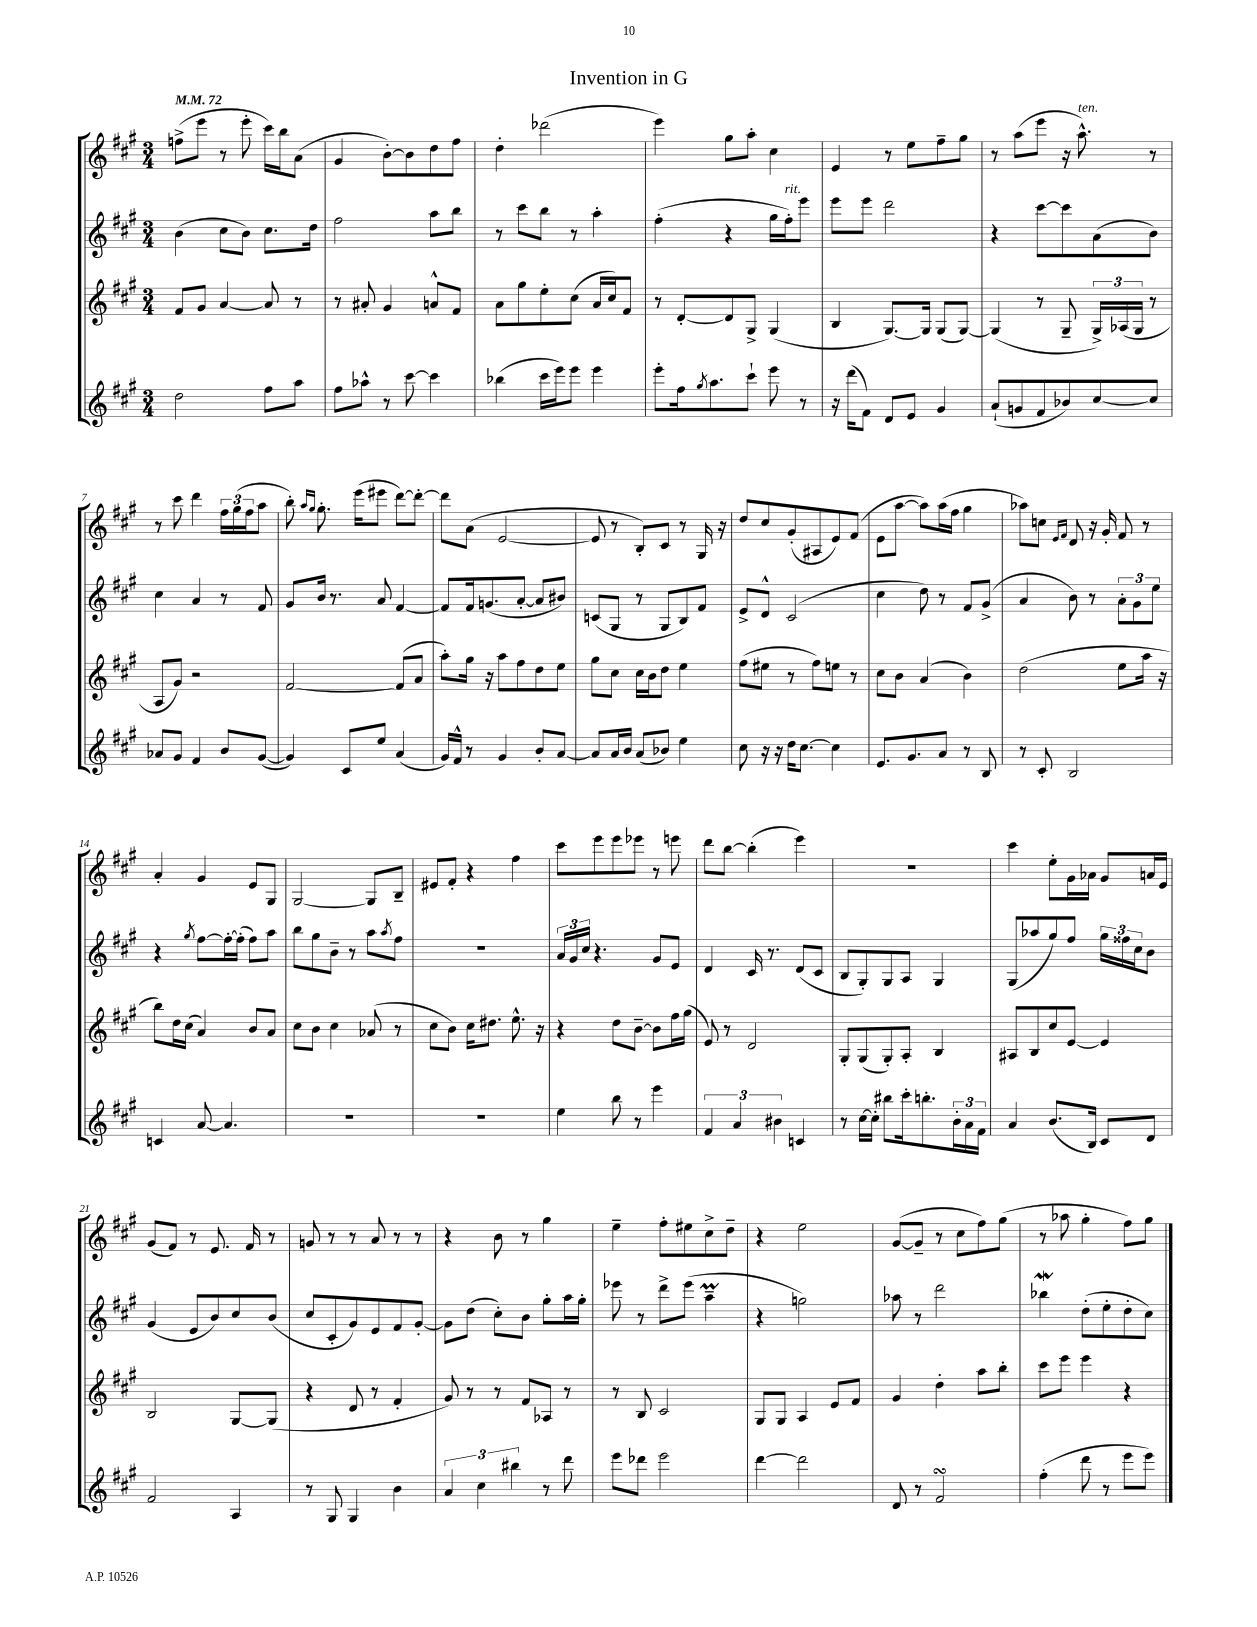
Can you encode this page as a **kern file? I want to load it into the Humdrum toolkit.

**kern	**kern	**kern	**kern
*staff4	*staff3	*staff2	*staff1
*clefG2	*clefG2	*clefG2	*clefG2
*k[f#c#g#]	*k[f#c#g#]	*k[f#c#g#]	*k[f#c#g#]
*M3/4	*M3/4	*M3/4	*M3/4
*MM72	*MM72	*MM72	*MM72
2dd	8f#	(4b	(8ff^
.	8g#	.	8eee
.	[4a	8cc#	8r
.	.	8b)	8eee'
8ff#	8a]	8.cc#	16ccc#)
.	.	.	16bb
8aa	8r	.	(8a
.	.	16dd	.
=	=	=	=
8ff#	8r	2ff#	4g#
8aa-^^	8a#'	.	.
8r	4g#	.	[8b')
[8ccc#	.	.	8b]
4ccc#]	8a^^	8aa	8dd
.	8f#	8bb	8ff#
=	=	=	=
(4bb-	8a	8r	4dd'
.	8gg#	8ccc#	.
16ccc#	8ee'	8bb	(2ddd-
16eee)	.	.	.
8eee	(8cc#	8r	.
4eee	16a	4aa'	.
.	16cc#)	.	.
.	8f#	.	.
=	=	=	=
8eee'	8r	(4ff#'	4eee)
16ff#	[8d'	.	.
8qgg#	.	.	.
8.aa	.	.	.
.	8d]	4r	8gg#
8ccc#`	8G#^	.	8aa'
8eee	(4G#	16gg#	4cc#
.	.	16ff#')	.
8r	.	8eee	.
=	=	=	=
16r	4B	8eee	4e
(16ddd	.	.	.
8f#)	.	8eee	.
8d	[8.G#)	2ddd	8r
8e	.	.	8ee
.	16G#]	.	.
4g#	(8G#	.	8ff#~
.	[8G#)	.	8gg#
=	=	=	=
(8a`	(4G#]	4r	8r
8g	.	.	(8aa
8f#	8r	[8ccc#	8eee
8b-)	8G#~	8ccc#]	16r
.	.	.	8.aa^^)
[8cc#	24G#^)	(8a	.
.	(24A-	.	.
.	24G#	.	.
8cc#]	8r	8b)	8r
=	=	=	=
8a-	8A	4cc#	8r
8g#	8g#)	.	8ccc#
4f#	2r	4a	4ddd
8b	.	8r	24ff#
.	.	.	(24gg#
.	.	.	24ff#
([8g#	.	8f#	8aa
=	=	=	=
4g#])	[2f#	8g#	8bb')
.	.	.	16qqaa
.	.	.	16qqgg#
.	.	16b	8.gg#'
.	.	8.r	.
8c#	.	.	.
.	.	.	(16eee
8ee	.	8a	8eee#
(4a	(8f#]	[4f#	[8ddd)
.	8a	.	8ddd'_
=	=	=	=
16g#)	8aa')	8f#]	8ddd]
16f#^^	.	.	.
8r	16gg#	16f#	(8a
.	16r	(8.g	.
4g#	8aa	.	[2e
.	8ff#	[8a'	.
8b'	8dd	8a]	.
[8a	8ee	8b#)	.
=	=	=	=
8a]	8gg#	(8c	8e]
16a	8cc#	8G#	8r
16b	.	.	.
(8a	16cc#	8r	8B')
.	16b	.	.
8b-)	8dd	8G#	8c#
4ee	4ee	8B)	8r
.	.	8f#	16G#
.	.	.	16r
=	=	=	=
8cc#	(8ff#	8e^	8dd
16r	8ee#	8d^^	8cc#
16r	.	.	.
16dd	8r	(2c#	(8g#'
[8.cc#	.	.	.
.	8ff#)	.	8A#
4cc#]	8ee	.	8e)
.	8r	.	(8f#
=	=	=	=
8.e	8cc#	4cc#	8e
.	8b	.	[8aa
8.g#	.	.	.
.	(4a	8dd)	8aa])
8a	.	8r	(16aa
.	.	.	16ff#
8r	4b)	8f#	4gg#
8B	.	(8g#^	.
=	=	=	=
8r	(2dd	4a	8aa-)
8c#'	.	.	8cc
.	.	.	16qqe
.	.	.	16qqf#
2B	.	8b)	8d
.	.	8r	16r
.	.	.	16g#'
.	8ee	12a'	8f#
.	.	12g#	.
.	16aa	.	8r
.	.	12ee	.
.	16r	.	.
=	=	=	=
4c	8bb)	4r	4a'
.	16dd	.	.
.	(16cc#	.	.
.	.	8qgg#	.
[8a	4a)	[8ff#	4g#
4.a]	.	16ff#'_	.
.	.	(16ff#']	.
.	8b	8ff#)	8e
.	8a	8aa	8G#
=	=	=	=
2.r	8cc#	8bb	[2G#
.	8b	8gg#	.
.	4cc#	8b~	.
.	.	8r	.
.	(8a-	8aa	8G#]
.	.	8qaa	.
.	8r	8ff#	8B~
=	=	=	=
2.r	8cc#	2.r	8e#
.	8b)	.	8f#'
.	16cc#	.	4r
.	8.dd#	.	.
.	8.ee^^	.	4ff#
.	16r	.	.
=	=	=	=
4ee	4r	24a	8ccc#
.	.	24g#	.
.	.	24cc#	.
.	.	4.r	8eee
8bb	8dd	.	8eee
8r	[8b~	.	8eee-
4eee	8b]	8g#	8r
.	16ff#	8e	8eee
.	(16gg#	.	.
=	=	=	=
6f#	8e)	4d	8ddd
.	8r	.	[8bb
6a	.	.	.
.	2d	16c#	(4bb']
.	.	8.r	.
6b#	.	.	.
4c	.	(8d	4eee)
.	.	8c#	.
=	=	=	=
8r	8G#'	8B	2.r
[16cc#	(8G#	8G#')	.
16cc#']	.	.	.
8bb#	8G#')	8G#	.
16ccc#'	8A'	8A	.
8.bb'	.	.	.
.	4B	4G#	.
24b'	.	.	.
24a	.	.	.
24f#	.	.	.
=	=	=	=
4a	8A#	(8G#	4ccc#
.	8B	8aa-	.
(8.b	8cc#	8gg#)	8ee'
.	[8e	8ff#	16g#
16B)	.	.	16a-
8c#	4e]	24gg#	8g#
.	.	24ff##	.
.	.	24cc#	.
8d	.	8b	16a
.	.	.	16e
=	=	=	=
2f#	2B	(4g#	(8g#
.	.	.	8f#)
.	.	8e	8r
.	.	8b)	8.e
4A	[8G#	8cc#	.
.	.	.	16f#
.	(8G#]	(8b	8r
=	=	=	=
8r	4r	8cc#	8g
8G#	.	8c#'	8r
4G#	8d	8g#)	8r
.	8r	8e	8a
4b	4f#'	8f#	8r
.	.	[8g#'	8r
=	=	=	=
6a	8g#)	8g#]	4r
.	8r	(8dd	.
6cc#	.	.	.
.	8r	8cc#')	8b
6bb#	.	.	.
.	8f#	8b	8r
8r	8A-	8gg#'	4gg#
8ddd	8r	16aa	.
.	.	16gg#'	.
=	=	=	=
8eee	8r	8eee-	4ee~
8ddd-	8B	8r	.
2eee	2c#	8ddd^	8ff#'
.	.	(8eee-	8ee#
.	.	4aa~	8cc#^
.	.	.	8dd~
=	=	=	=
[4ddd	8G#	4r	4r
.	8G#	.	.
2ddd]	4A	2gg)	2ee
.	8e	.	.
.	8f#	.	.
=	=	=	=
8d	4g#	8aa-	([8g#
8r	.	8r	8g#~]
2f#	4dd'	2ddd	8r
.	.	.	8cc#
.	8aa	.	8ff#)
.	8bb'	.	(8gg#
=	=	=	=
(4ff#'	8ccc#	4bb-	8r
.	8eee	.	8aa-
8ddd	4eee	(8dd'	4gg#'
8r	.	8ee'	.
8eee	4r	8dd'	8ff#)
8eee)	.	8cc#)	8gg#
==	==	==	==
*-	*-	*-	*-
